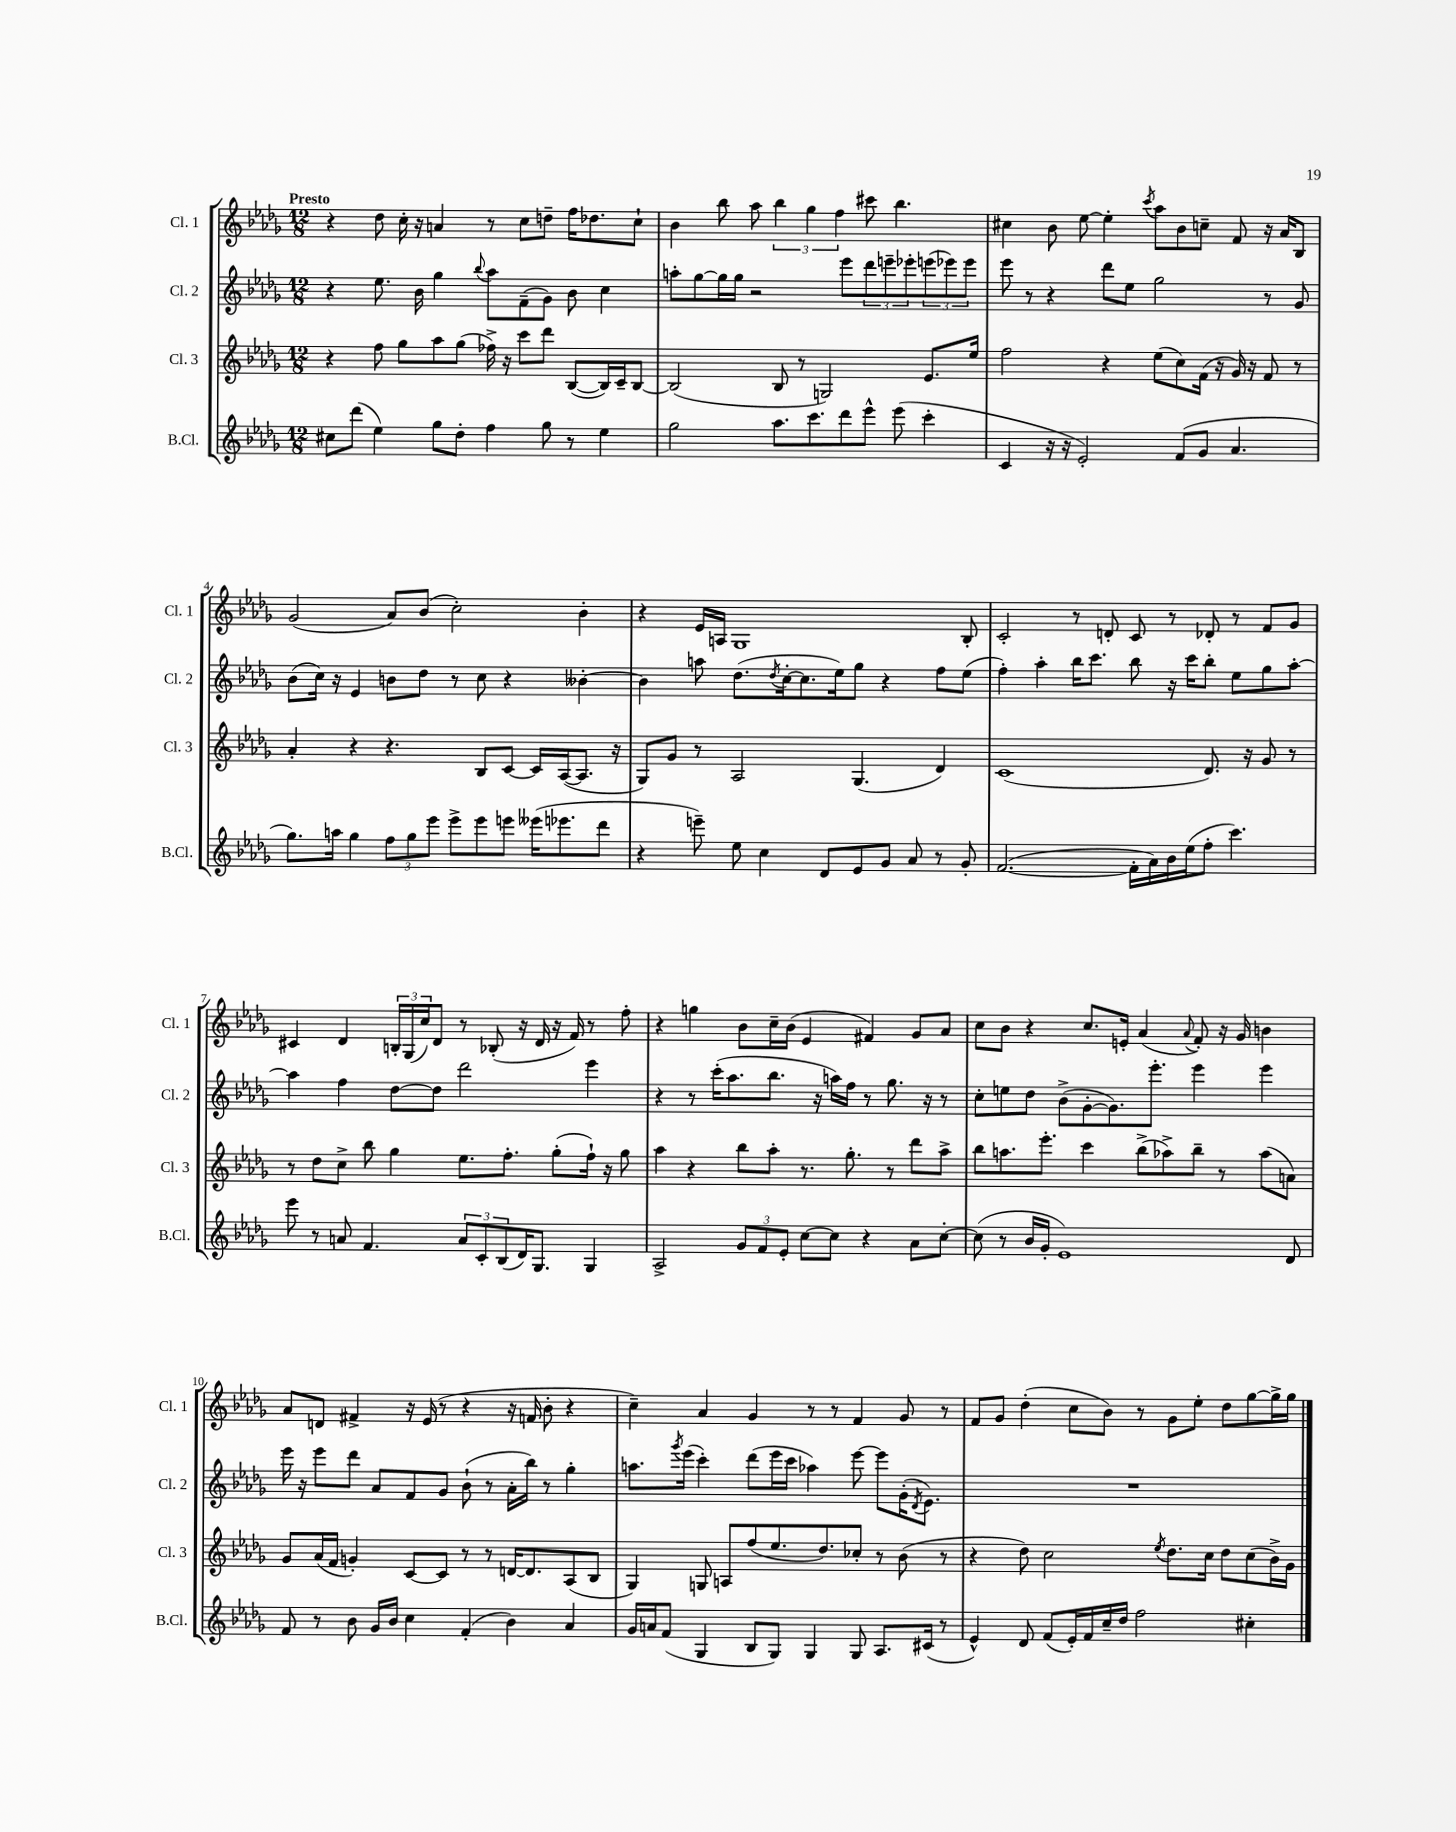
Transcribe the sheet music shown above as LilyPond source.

<<
\new StaffGroup <<
\new Staff = "s0" \with { instrumentName = "Cl. 1" shortInstrumentName = "Cl. 1" } {
    \clef treble \key des \major \numericTimeSignature \time 12/8 \tempo "Presto"
    r4 des''8 c''16-. r16 a'4 r8 c''8 d''8-- f''16 des''8. c''8-! |
    bes'4 bes''8 aes''8 \tuplet 3/2 { bes''4 ges''4 f''4 } cis'''8 bes''4. |
    cis''4 bes'8 ees''8~ ees''4-. \acciaccatura { c'''8 } aes''8 bes'8 c''8-- f'8 r16 aes'16 bes8 |
    ges'2( aes'8) bes'8( c''2-.) bes'4-. |
    r4 ees'16 a16 ges1 bes8-. |
    c'2-. r8 d'8-. c'8 r8 des'8-. r8 f'8 ges'8 |
    cis'4 des'4 \tuplet 3/2 { b16-. ges16( c''16) } des'8 r8 bes8-.( r16 des'16 r16 f'16) r8 f''8-. |
    r4 g''4 bes'8 c''16-- bes'16( ees'4 fis'4) ges'8 aes'8 |
    c''8 bes'8 r4 c''8. e'16-. aes'4( \appoggiatura { aes'8 } f'8-.) r16 ges'16 b'4 |
    aes'8 d'8 fis'4-> r16 ees'16( r8 r4 r16 f'16 bes'8-. r4 |
    c''4--) aes'4 ges'4 r8 r8 f'4 ges'8 r8 |
    f'8 ges'8 des''4-.( c''8 bes'8) r8 ges'8 ees''8-. des''8 ges''8~ ges''16-> ges''16 \bar "|." |
}
\new Staff = "s1" \with { instrumentName = "Cl. 2" shortInstrumentName = "Cl. 2" } {
    \clef treble \key des \major \numericTimeSignature \time 12/8
    r4 ees''8. bes'16 ges''4 \appoggiatura { bes''8 } aes''8 f'8--( ges'8) bes'8 c''4 |
    a''8-. ges''8~ ges''16 ges''16 r2 ees'''8 \tuplet 3/2 { des'''8 e'''8-- ees'''8-. } \tuplet 3/2 { e'''8( ees'''8) ees'''8 } |
    ees'''8 r8 r4 des'''8 ees''8 ges''2 r8 ges'8 |
    bes'8( c''16) r16 ees'4 b'8 des''8 r8 c''8 r4 beses'4~-. |
    beses'4 a''8 des''8.( \acciaccatura { des''8 } c''16~-. c''8. ees''16) ges''8 r4 f''8 ees''8( |
    f''4-.) aes''4-. bes''16 c'''8. bes''8 r16 c'''16 bes''8-. ees''8 ges''8 aes''8~-. |
    aes''4 f''4 des''8~ des''8 des'''2 ees'''4 |
    r4 r8 c'''16-.( aes''8. bes''8. r16 a''16) f''16 r8 ges''8. r16 r8 |
    c''8-. e''8 des''8 bes'8->( ges'8~-. ges'8.) ees'''8.-. ees'''4 ees'''4 |
    ees'''16 r16 ees'''8 des'''8 aes'8 f'8 ges'8 bes'8-!( r8 aes'16-. bes''16) r8 ges''4-. |
    a''8. \acciaccatura { ges'''8 } ees'''16( c'''4-.) des'''8( ees'''16 c'''16 aes''4) ees'''8~ ees'''8 ges'16-.( \acciaccatura { des'8 } ees'8.) |
    R1. \bar "|." |
}
\new Staff = "s2" \with { instrumentName = "Cl. 3" shortInstrumentName = "Cl. 3" } {
    \clef treble \key des \major \numericTimeSignature \time 12/8
    r4 f''8 ges''8 aes''8 ges''8( fes''16->) r16 c'''8 des'''8 bes8~( bes16) c'16-- bes8~ |
    bes2( bes8 r8 g2) ees'8. ees''16 |
    f''2 r4 ees''8( c''8) f'16( r16 ges'16) r16 f'8 r8 |
    aes'4-. r4 r4. bes8 c'8~ c'16 aes16~( aes8. r16 |
    ges8) ges'8 r8 aes2 ges4.( des'4) |
    c'1( des'8.) r16 ges'8 r8 |
    r8 des''8 c''8-> bes''8 ges''4 ees''8. f''8.-. ges''8-.( f''16-!) r16 ges''8 |
    aes''4 r4 bes''8 aes''8-. r8. ges''8.-. r8 des'''8 aes''8-> |
    bes''8 a''8. ees'''8.-. c'''4 bes''8->( aes''8->) bes''8-- r8 aes''8( a'8) |
    ges'8 aes'16( f'16 g'4-.) c'8~ c'8 r8 r8 d'16~ d'8. aes8( bes8 |
    ges4) g8 a8 f''8( ees''8. des''8.) ces''8-. r8 bes'8( r8 |
    r4 des''8) c''2 \acciaccatura { ees''8 } des''8. c''16 des''8 c''8( bes'16->) ges'16 \bar "|." |
}
\new Staff = "s3" \with { instrumentName = "B.Cl." shortInstrumentName = "B.Cl." } {
    \clef treble \key des \major \numericTimeSignature \time 12/8
    cis''8 des'''8( ees''4) ges''8 des''8-. f''4 ges''8 r8 ees''4 |
    ges''2 aes''8. c'''8. des'''8 ees'''8-^ ees'''8( c'''4-. |
    c'4 r16 r16 ees'2-.) f'8( ges'8 aes'4. |
    ges''8.) a''16 ges''4 \tuplet 3/2 { f''8 ges''8 ees'''8 } ees'''8-> ees'''8 e'''8 eeses'''16( ees'''8. des'''8 |
    r4 e'''8--) ees''8 c''4 des'8 ees'8 ges'8 aes'8 r8 ges'8-. |
    f'2.~( f'16-. aes'16) bes'16 ees''16( f''8-. c'''4.) |
    ees'''8 r8 a'8 f'4. \tuplet 3/2 { a'8 c'8-. bes8( } des'16) ges8. ges4 |
    aes2-> \tuplet 3/2 { ges'8 f'8 ees'8-. } c''8~ c''8 r4 aes'8 c''8~-. |
    c''8( r8 bes'16 ges'16-. ees'1) des'8 |
    f'8 r8 bes'8 ges'16 bes'16 c''4 f'4-.( bes'4) aes'4 |
    ges'16 a'16 f'8( ges4 bes8 ges8) ges4 ges8 aes8. cis'16( r8 |
    ees'4-^) des'8 f'8( ees'16-.) f'16 c''16-- des''16 f''2 cis''4-. \bar "|." |
}
>>
>>
